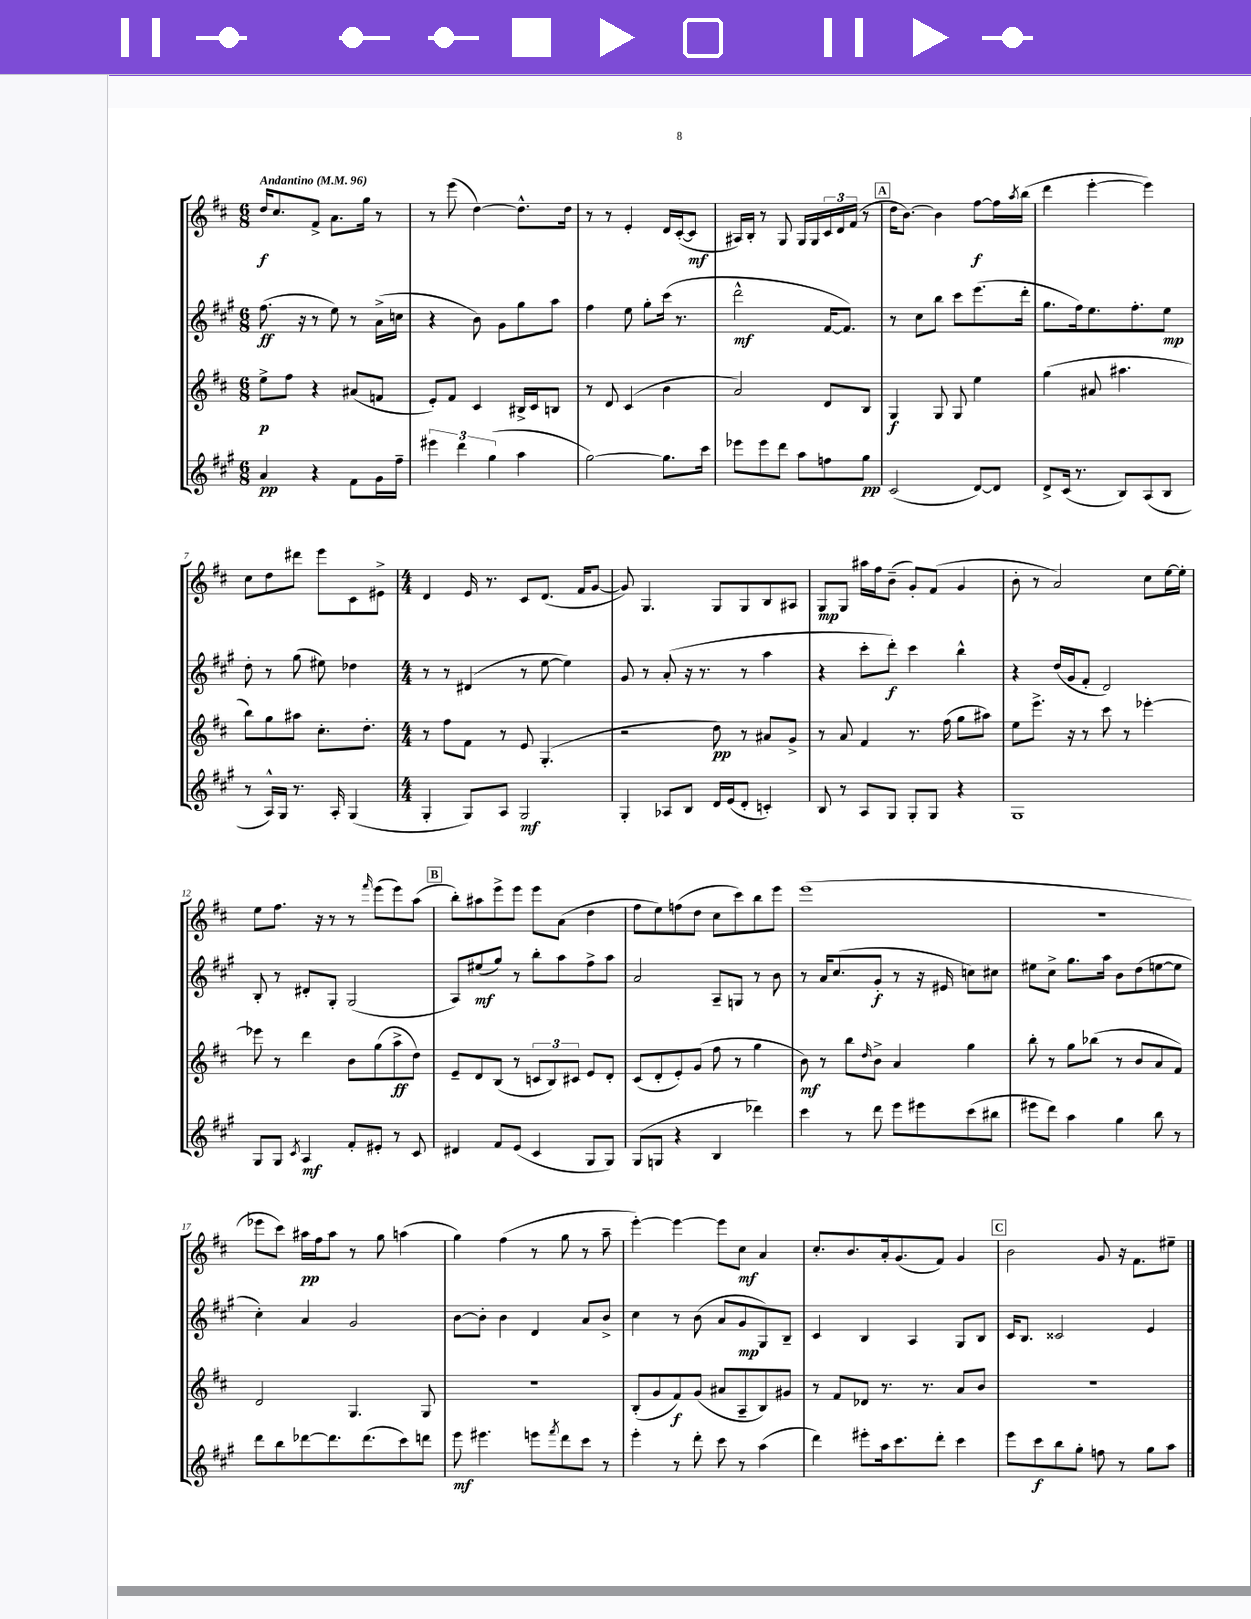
<<
\new StaffGroup <<
\new Staff = "s0" {
    \clef treble \key d \major \numericTimeSignature \time 6/8 \tempo "Andantino" 4 = 96
    d''16\f cis''8. fis'8-> a'8. g''16 r8 |
    r8 e'''8( d''4~) d''8.-^ d''16 |
    r8 r8 e'4-. d'16 cis'16~-.( cis'8\mf |
    ais16) b16-. r8 g8 g16 g16 \tuplet 3/2 { cis'16 d'16 fis'16( } r8 |
    \mark \markup { \box "A" } d''16 b'8.~) b'4 fis''8~\f fis''16 \acciaccatura { a''8 } b''16( |
    d'''4 e'''4~-. e'''4) |
    cis''8 d''8 dis'''8 e'''8 cis'8 eis'8-> |
    \numericTimeSignature \time 4/4 d'4 e'16 r8. cis'8 d'8.( fis'16 g'8~ |
    g'8) g4. g8 g8 b8 ais8 |
    g8\mp g8 ais''16 fis''16 b'8--( g'8-.) fis'8( g'4 |
    b'8-. r8 a'2) cis''8 e''16~ e''16-. |
    e''8 fis''8. r16 r8 r8 \grace { fis'''16 } e'''8( e'''8) a''8( |
    \mark \markup { \box "B" } b''8-.) ais''8 e'''8-> e'''8 e'''8 a'8( d''4 |
    fis''8 e''8) f''8( d''8 cis''8 cis'''8) b''8 e'''8 |
    e'''1( |
    R1 |
    ees'''8 cis'''8) ais''16\pp fis''16 ais''8 r8 g''8 a''4( |
    g''4) fis''4( r8 g''8 r8 a''8-- |
    e'''4~-.) e'''4~ e'''8 cis''8\mf a'4 |
    cis''8.-. b'8. a'16-. g'8.( fis'8) g'4 |
    \mark \markup { \box "C" } b'2 g'8 r16 fis'8. eis''8-- \bar "|." |
}
\new Staff = "s1" {
    \clef treble \key a \major \numericTimeSignature \time 6/8
    fis''8.\ff( r16 r8 e''8) r8 a'16->( c''16 |
    r4 b'8) gis'8 gis''8 a''8 |
    fis''4 e''8 gis''8-. cis'''16( r8. |
    d'''2-^\mf fis'16~ fis'8.) |
    \mark \markup { \box "A" } r8 cis''8 b''8 cis'''8 e'''8.( d'''16-. |
    gis''8. fis''16) e''8. fis''8.-. e''8\mp |
    d''8-. r8 gis''8( eis''8) des''4 |
    \numericTimeSignature \time 4/4 r8 r8 dis'4( r8 e''8~ e''4) |
    gis'8 r8 a'8-.( r16 r8. r8 a''4 |
    r4 cis'''8-. d'''8-.\f) cis'''4 b''4-^ |
    r4 d''16( gis'16 fis'8-. d'2) |
    b8-. r8 dis'8-. gis8-. gis2( |
    \mark \markup { \box "B" } a8) eis''8\mf( gis''8) r8 b''8-. a''8 fis''8-> a''8 |
    a'2 a8-- g8 r8 b'8 |
    r8 a'16 cis''8.( gis'8-.\f r8 r16 eis'16 c''8) cis''8 |
    eis''8 cis''8-> gis''8. a''16 b'8 d''8( e''8~ e''8 |
    cis''4-.) a'4 gis'2 |
    b'8~ b'8-. b'4 d'4 a'8 b'8-> |
    cis''4 r8 b'8( a'8 gis'8\mp gis8) b8-- |
    cis'4 b4 a4 gis8 b8 |
    \mark \markup { \box "C" } cis'16 b8. cisis'2 e'4 \bar "|." |
}
\new Staff = "s2" {
    \clef treble \key d \major \numericTimeSignature \time 6/8
    e''8->\p fis''8 r4 ais'8( f'8 |
    e'8-.) fis'8 cis'4 bis16-> cis'16 b8 |
    r8 d'8 cis'4( b'4 |
    a'2) d'8 b8 |
    \mark \markup { \box "A" } g4\f g8 g8 e''4 |
    g''4( ais'8 ais''4. |
    b''8) g''8 ais''8 cis''8.-. d''8.-. |
    \numericTimeSignature \time 4/4 r8 fis''8 fis'8 r8 e'8 g4.-.( |
    r2 d''8\pp) r8 ais'8 g'8-> |
    r8 a'8 fis'4 r8. fis''16( g''8 ais''8) |
    e''8 e'''8.-> r16 r8 cis'''8 r8 ees'''4~-. |
    ees'''8 r8 d'''4 b'8 g''8( a''8->\ff d''8) |
    \mark \markup { \box "B" } e'8-- d'8 b8( r8 \tuplet 3/2 { c'8 b8) cis'8 } e'8 d'8-. |
    cis'8( d'8-. e'8-.) g'8( fis''8 r8 g''4 |
    b'8\mf) r8 b''8 \grace { d''16 } b'8-> a'4 g''4 |
    b''8-. r8 g''8 bes''8( r8 b'8 a'8 fis'8) |
    d'2 g4. g8 |
    R1 |
    b8-.( g'8 fis'8\f) g'8( ais'8 a8-- b8) gis'8 |
    r8 fis'8 des'8 r8. r8. a'8 b'8 |
    \mark \markup { \box "C" } R1 \bar "|." |
}
\new Staff = "s3" {
    \clef treble \key a \major \numericTimeSignature \time 6/8
    a'4\pp r4 fis'8 gis'16 fis''16-- |
    \tuplet 3/2 { eis'''4 d'''4 gis''4( } a''4 |
    gis''2~) gis''8. cis'''16 |
    ees'''8 ees'''8 d'''8 a''8 f''8 gis''8\pp |
    \mark \markup { \box "A" } cis'2( d'8~) d'8 |
    d'8-> cis'16( r8. b8) a8( b8 |
    r8 a16-^) gis16 r8. a16-. gis4( |
    \numericTimeSignature \time 4/4 gis4-. gis8) a8 gis2\mf |
    gis4-. aes8 b8 d'16 e'16( d'8-. c'4-.) |
    b8 r8 a8 gis8 gis8-. gis8 r4 |
    gis1 |
    gis8 gis8 \acciaccatura { cis'8 } a4\mf fis'8-. eis'8-. r8 cis'8 |
    \mark \markup { \box "B" } dis'4 fis'8 e'8( cis'4 gis8 gis8) |
    gis8( g8 r4 b4 des'''4) |
    cis'''4 r8 d'''8 e'''8 eis'''8 cis'''8( bis''8 |
    eis'''8 d'''8) a''4 gis''4 b''8 r8 |
    d'''8 b''8 des'''8~ des'''8. des'''8.( cis'''8) d'''8 |
    e'''8\mf eis'''4. e'''8 \acciaccatura { fis'''8 } d'''8 cis'''8 r8 |
    e'''4-. r8 d'''8-. cis'''8 r8 a''4( |
    d'''4) eis'''8-. a''16 cis'''8. d'''8-. cis'''4 |
    \mark \markup { \box "C" } e'''8 cis'''8\f b''8 gis''8-. f''8 r8 gis''8 a''8 \bar "|." |
}
>>
>>
